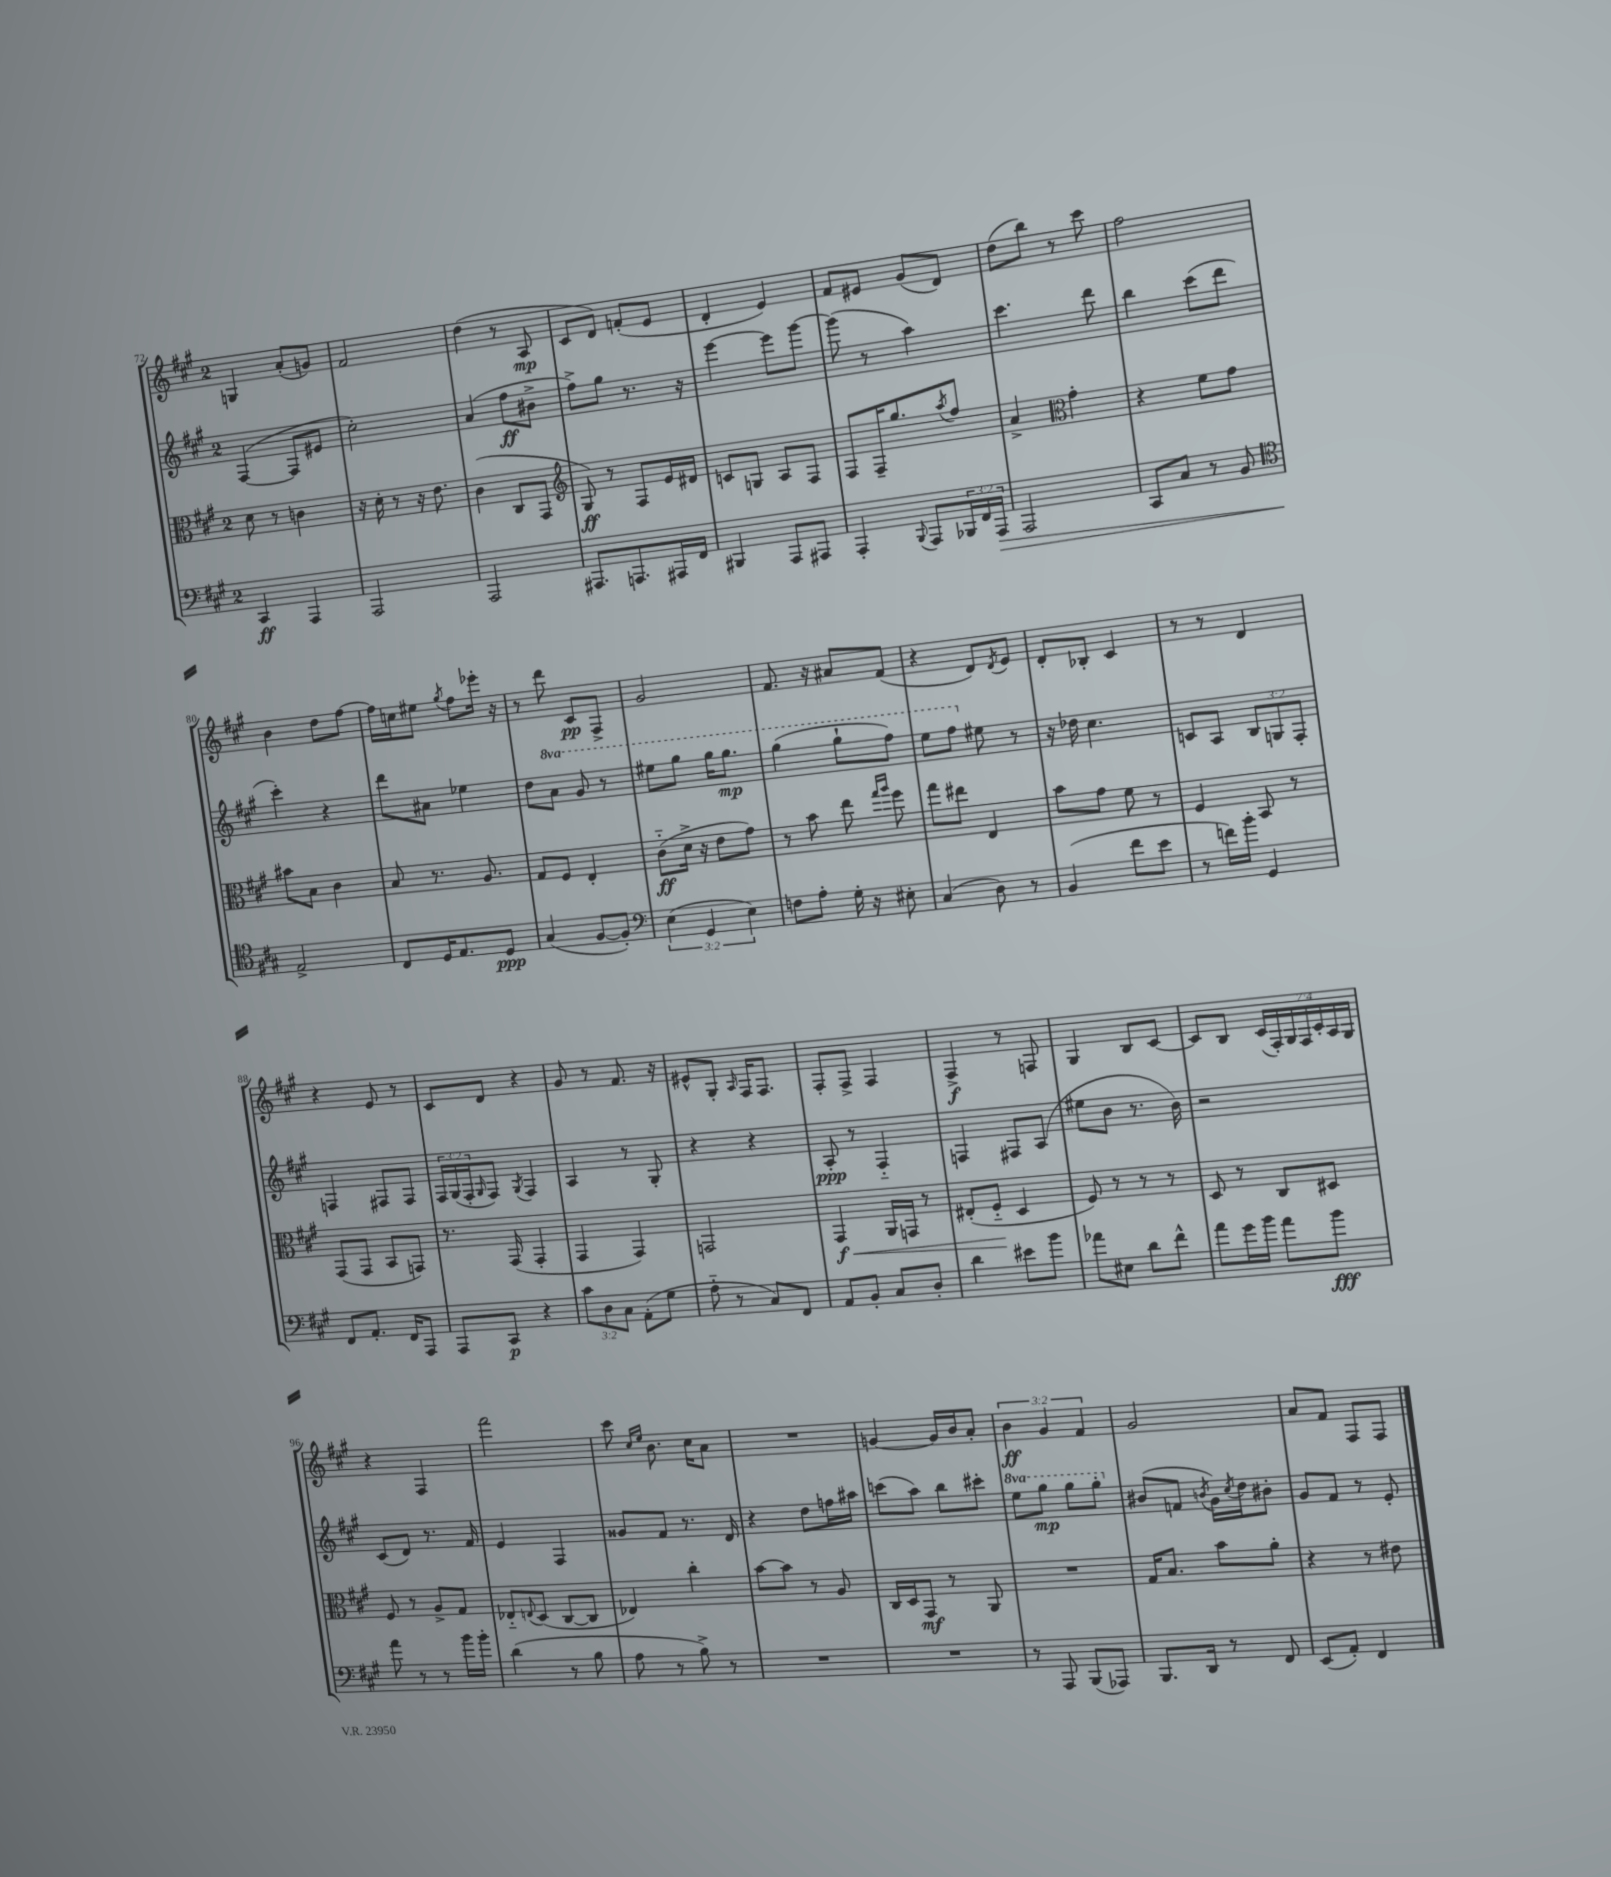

**kern	**dynam	**kern	**dynam	**kern	**dynam	**kern	**dynam
*part4	*part4	*part3	*part3	*part2	*part2	*part1	*part1
*staff4	*staff4	*staff3	*staff3	*staff2	*staff2	*staff1	*staff1
*clefF4	*	*clefC3	*	*clefG2	*	*clefG2	*
*k[f#c#g#]	*	*k[f#c#g#]	*	*k[f#c#g#]	*	*k[f#c#g#]	*
*M2/4	*	*M2/4	*	*M2/4	*	*M2/4	*
=72	=72	=72	=72	=72	=72	=72	=72
4CC#/	ff	8d\	.	([4F#/	.	4Gn/	.
.	.	8r	.	.	.	.	.
4AAA/	.	4cn\	.	8F#/L]	.	(8a'/L	.
.	.	.	.	8e#X/J	.	8gn/J)	.
=73	=73	=73	=73	=73	=73	=73	=73
2AAA/	.	16r	.	2cc#'\)	.	2f#/	.
.	.	16d'\	.	.	.	.	.
.	.	8r	.	.	.	.	.
.	.	16r	.	.	.	.	.
.	.	8.e\	.	.	.	.	.
=74	=74	=74	=74	=74	=74	=74	=74
2AAA/	.	(4c#\	.	(4a/	.	(4dd\	.
.	.	8C#/L	.	8ff#\L	ff	8r	.
.	.	8GG#/J	.	8b#X^\J	.	8A/	mp
=75	=75	=75	=75	=75	=75	=75	=75
*	*	*clefG2	*	*	*	*	*
8.AAA#X/L	.	8G#/)	ff	8ff#^\L)	.	8c#/L	.
.	.	8r	.	8gg#\J	.	8d/J)	.
8.AAAn/	.	.	.	.	.	.	.
.	.	8F#/L	.	8.r	.	(8fn'/L	.
16AAA#X/L	.	16e/L	.	.	.	8e/J	.
16FF#/JJ	.	16d#X/JJ	.	16r	.	.	.
=76	=76	=76	=76	=76	=76	=76	=76
4BBB#X/	.	8cn/L	.	[4eee\	.	4d'/	.
.	.	8Gn/J	.	.	.	.	.
8AAA/L	.	8A/L	.	8eee\L]	.	4e/)	.
8AAA#X/J	.	8F#/J	.	[8ggg#\J	.	.	.
=77	=77	=77	=77	=77	=77	=77	=77
4AAA'/	.	8F#/L	.	(8ggg#\]	.	8f#/L	.
.	.	16F#~/K	.	8r	.	8e#X/J	.
.	.	8.gg#/	.	.	.	.	.
8qqBBB/	.	.	.	.	.	.	.
8AAA/L	.	.	.	4aa\)	.	(8g#/L	.
.	.	8qaa/	.	.	.	.	.
24BBB-X/L	.	8ff#/J	.	.	.	8d/J)	.
24FF#/	.	.	.	.	.	.	.
!	!LO:HP:b	!	!	!	!	!	!
24AAA/JJ	>	.	.	.	.	.	.
=78	=78	=78	=78	=78	=78	=78	=78
2AAA/	.	4a^/	.	4.ccc#\	.	(8dd\L	.
.	.	.	.	.	.	8bb\J)	.
*	*	*clefC3	*	*	*	*	*
.	.	4g#'\	.	.	.	8r	.
.	.	.	.	8ddd\	.	8ccc#\	.
=79	=79	=79	=79	=79	=79	=79	=79
8CC#/L	.	4r	.	4bb\	.	2ff#\	.
8C#/J	.	.	.	.	.	.	.
8r	.	8f#\L	.	(8ccc#\L	.	.	.
8BB/	.	8g#\J	.	8ddd\J	.	.	.
!!LO:LB:g=z
=80	=80	=80	=80	=80	=80	=80	=80
*clefC4	*	*	*	*	*	*	*
2E^/	.	8b#X\L	.	4ccc#'\)	.	4b\	.
.	.	8B\J	.	.	.	.	.
.	.	4c#\	.	4r	.	8dd\L	.
.	.	.	.	.	.	[8ff#\J	.
.	]	.	.	.	.	.	.
=81	=81	=81	=81	=81	=81	=81	=81
8C#/L	.	8B/	.	8ddd\L	.	16ff#\LL]	.
.	.	.	.	.	.	16ccn\J	.
16D/K	.	8.r	.	8a#X\J	.	8ee#X\J	.
8.E/	.	.	.	.	.	.	.
.	.	.	.	.	.	8qgg#/	.
.	.	.	.	4ee-X\	.	8ff#\L	.
.	.	8.A/	.	.	.	.	.
8D/J	ppp	.	.	.	.	16eee-X'\Jk	.
.	.	.	.	.	.	16r	.
=82	=82	=82	=82	=82	=82	=82	=82
(4G#/	.	8G#/L	.	8dd\L	.	8r	.
*	*	*	*	*8va	*	*	*
.	.	8F#/J	.	8aa\J	.	8ddd\	.
[8F#/L	.	4E'/	.	8gg#/	.	8c#/L	pp
8F#'/J])	.	.	.	8r	.	8F#^/J	.
=83	=83	=83	=83	=83	=83	=83	=83
*clefF4	*	*	*	*	*	*	*
(6E\	.	(8c#\L	ff	8eee#X\L	.	2g#/	.
.	.	16d^\Jk	.	8ggg#\J	.	.	.
6GG#/	.	.	.	.	.	.	.
.	.	16r	.	.	.	.	.
.	.	8e\L	.	16ggg#\KL	.	.	.
.	.	.	.	8.ggg#\J	mp	.	.
6E\)	.	.	.	.	.	.	.
.	.	8g#\J)	.	.	.	.	.
=84	=84	=84	=84	=84	=84	=84	=84
8Fn\L	.	8r	.	(4ggg#\	.	8.f#/	.
8A'\J	.	8b\	.	.	.	.	.
.	.	.	.	.	.	16r	.
16G#'\	.	8ee\	.	8ggg#`\L	.	8a#X/L	.
16r	.	.	.	.	.	.	.
.	.	16qqgg#/LL	.	.	.	.	.
.	.	16qqaa/JJ	.	.	.	.	.
8E#X'\	.	8ff#\	.	8fff#\J)	.	(8f#/J	.
=85	=85	=85	=85	=85	=85	=85	=85
(4C#/	.	8gg#\L	.	8eee\L	.	4r	.
.	.	8ee#X\J	.	8fff#\J	.	.	.
*	*	*	*	*X8va	*	*	*
8D\)	.	4E/	.	8ee#X\	.	8d/L)	.
.	.	.	.	.	.	8qd/	.
8r	.	.	.	8r	.	8e/J	.
=86	=86	=86	=86	=86	=86	=86	=86
(4BB/	.	8b\L	.	16r	.	8d'/L	.
.	.	.	.	16dd-X\	.	.	.
.	.	8g#\J	.	4.cc#\	.	8B-X'/J	.
8f#\L	.	8f#\	.	.	.	4c#/	.
8e\J	.	8r	.	.	.	.	.
=87	=87	=87	=87	=87	=87	=87	=87
8r	.	4F#/	.	8cn/L	.	8r	.
16fn\LL)	.	.	.	8A/J	.	8r	.
16b'\JJ	.	.	.	.	.	.	.
4GG#/	.	8BB/	.	12B/L	.	4d/	.
.	.	.	.	12Gn/	.	.	.
.	.	8r	.	.	.	.	.
.	.	.	.	12F#'/J	.	.	.
!!LO:LB:g=z
=88	=88	=88	=88	=88	=88	=88	=88
8FF#/L	.	(8GG#/L	.	4Fn/	.	4r	.
8.AA'/J	.	8GG#/J	.	.	.	.	.
.	.	8BB/L	.	8F#X/L	.	8e/	.
16FF#/KL	.	.	.	.	.	.	.
8AAA/J	.	8GGn/J)	.	8F#/J	.	8r	.
=89	=89	=89	=89	=89	=89	=89	=89
8AAA/L	.	8.r	.	24F#/LL	.	8c#/L	.
.	.	.	.	(24G#/	.	.	.
.	.	.	.	24F#'/J	.	.	.
.	.	.	.	16qqG#/	.	.	.
8CC#/J	p	.	.	8F#/J)	.	8d/J	.
.	.	(16GG#/	.	.	.	.	.
.	.	.	.	8qG#/	.	.	.
4r	.	4GG#'/	.	4F#/	.	4r	.
=90	=90	=90	=90	=90	=90	=90	=90
12c#\L	.	4GG#/	.	4A/	.	8g#/	.
12D\	.	.	.	.	.	.	.
.	.	.	.	.	.	8r	.
12C#\J	.	.	.	.	.	.	.
(8AA'\L	.	4GG#/)	.	8r	.	8.f#/	.
8G#\J	.	.	.	8G#'/	.	.	.
.	.	.	.	.	.	16r	.
=91	=91	=91	=91	=91	=91	=91	=91
8A\	.	2GGn/	.	4r	.	8e#X^^/L	.
8r	.	.	.	.	.	8G#'/J	.
.	.	.	.	.	.	16qqA/	.
8C#/L)	.	.	.	4r	.	16F#/KL	.
.	.	.	.	.	.	8.F#/J	.
8FF#/J	.	.	.	.	.	.	.
=92	=92	=92	=92	=92	=92	=92	=92
!	!	!	!LO:HP:b	!	!	!	!
8AA/L	.	4GG#/	< f	8A'/	ppp	8F#'/L	.
8BB'/J	.	.	.	8r	.	8F#^/J	.
8C#/L	.	16AA/LL	.	4F#/	.	4F#/	.
.	.	16GGn/JJ	.	.	.	.	.
8D'/J	.	8r	.	.	.	.	.
=93	=93	=93	=93	=93	=93	=93	=93
4d\	.	(8E#X'/L	.	4Fn/	.	4F#^/	f
.	.	8F#/J	.	.	.	.	.
8e#X\L	.	4D/	[	8F#X/L	.	8r	.
8b\J	.	.	.	(8A/J	.	8Fn/	.
=94	=94	=94	=94	=94	=94	=94	=94
8a-X\L	.	8F#/)	.	8ee#X\L	.	4G#/	.
8E#X\J	.	8r	.	8b\J	.	.	.
8d\L	.	8r	.	8.r	.	8B/L	.
8f#^^\J	.	8r	.	.	.	[8c#/J	.
.	.	.	.	16b\)	.	.	.
=95	=95	=95	=95	=95	=95	=95	=95
8a\L	.	8D/	.	2r	.	8c#/L]	.
16g#\L	.	8r	.	.	.	8B/J	.
16b\JJ	.	.	.	.	.	.	.
8a\L	.	8C#/L	.	.	.	(28c#/LL	.
.	.	.	.	.	.	28F#'/)	.
.	.	.	.	.	.	28G#/	.
.	.	.	.	.	.	28F#/	.
8b\J	fff	8D#X/J	.	.	.	.	.
.	.	.	.	.	.	28c#'/	.
.	.	.	.	.	.	28A/	.
.	.	.	.	.	.	28G#/JJ	.
!!LO:LB:g=z
=96	=96	=96	=96	=96	=96	=96	=96
8a\	.	8F#/	.	(8c#/L	.	4r	.
8r	.	8r	.	8d/J)	.	.	.
8r	.	8A^/L	.	8.r	.	4F#/	.
16b\LL	.	8G#/J	.	.	.	.	.
16b'\JJ	.	.	.	16f#/	.	.	.
=97	=97	=97	=97	=97	=97	=97	=97
(4d\	.	8E-X/L	.	4e/	.	2fff#\	.
.	.	8qqEn/	.	.	.	.	.
.	.	(8D/J	.	.	.	.	.
8r	.	[8C#/L	.	4F#/	.	.	.
8B\	.	8C#/J]	.	.	.	.	.
=98	=98	=98	=98	=98	=98	=98	=98
8A\	.	4E-X/)	.	8g##X/L	.	8ccc#\	.
.	.	.	.	.	.	16qqcc#/LL	.
.	.	.	.	.	.	16qqee/JJ	.
8r	.	.	.	8f#/J	.	8.b\	.
8B^\)	.	4cc#'\	.	8.r	.	.	.
.	.	.	.	.	.	16cc#\KL	.
8r	.	.	.	.	.	8a\J	.
.	.	.	.	16d/	.	.	.
=99	=99	=99	=99	=99	=99	=99	=99
2r	.	[8b\L	.	4r	.	2r	.
.	.	8b\J]	.	.	.	.	.
.	.	8r	.	8dd\L	.	.	.
.	.	8A/	.	16ffn\L	.	.	.
.	.	.	.	16aa#X\JJ	.	.	.
=100	=100	=100	=100	=100	=100	=100	=100
2r	.	16C#/LL	.	(8cccn\L	.	[4gn/	.
.	.	16D/J	.	.	.	.	.
.	.	8GG#/J	mf	8aa\J)	.	.	.
.	.	8r	.	8bb\L	.	16g/LL]	.
.	.	.	.	.	.	16b/J	.
.	.	8AA/	.	8ccc#X'\J	.	8a'/J	.
=101	=101	=101	=101	=101	=101	=101	=101
*	*	*	*	*8va	*	*	*
8r	.	2r	.	8eee\L	.	6b\	ff
8AAA/	.	.	.	8ggg#\J	mp	.	.
.	.	.	.	.	.	6g#/	.
(8BBB/L	.	.	.	8ggg#\L	.	.	.
.	.	.	.	.	.	6f#/	.
8AAA-X/J)	.	.	.	8ggg#'\J	.	.	.
=102	=102	=102	=102	=102	=102	=102	=102
*	*	*	*	*X8va	*	*	*
8.BBB/L	.	16G#/KL	.	(8b#X/L	.	2g#/	.
.	.	8.B/J	.	.	.	.	.
.	.	.	.	8fn/J	.	.	.
16DD/Jk	.	.	.	.	.	.	.
.	.	.	.	8qbn/	.	.	.
8r	.	8b\L	.	16g#\LL)	.	.	.
.	.	.	.	8qcc#/	.	.	.
.	.	.	.	16dd\J	.	.	.
8FF#/	.	8a'\J	.	8b#X'\J	.	.	.
=103	=103	=103	=103	=103	=103	=103	=103
(8EE/L	.	4r	.	8g#/L	.	8a/L	.
8AA'/J)	.	.	.	8f#/J	.	8f#/J	.
4FF#/	.	8r	.	8r	.	8F#/L	.
.	.	8e#X\	.	8e'/	.	8F#/J	.
==	==	==	==	==	==	==	==
*-	*-	*-	*-	*-	*-	*-	*-
